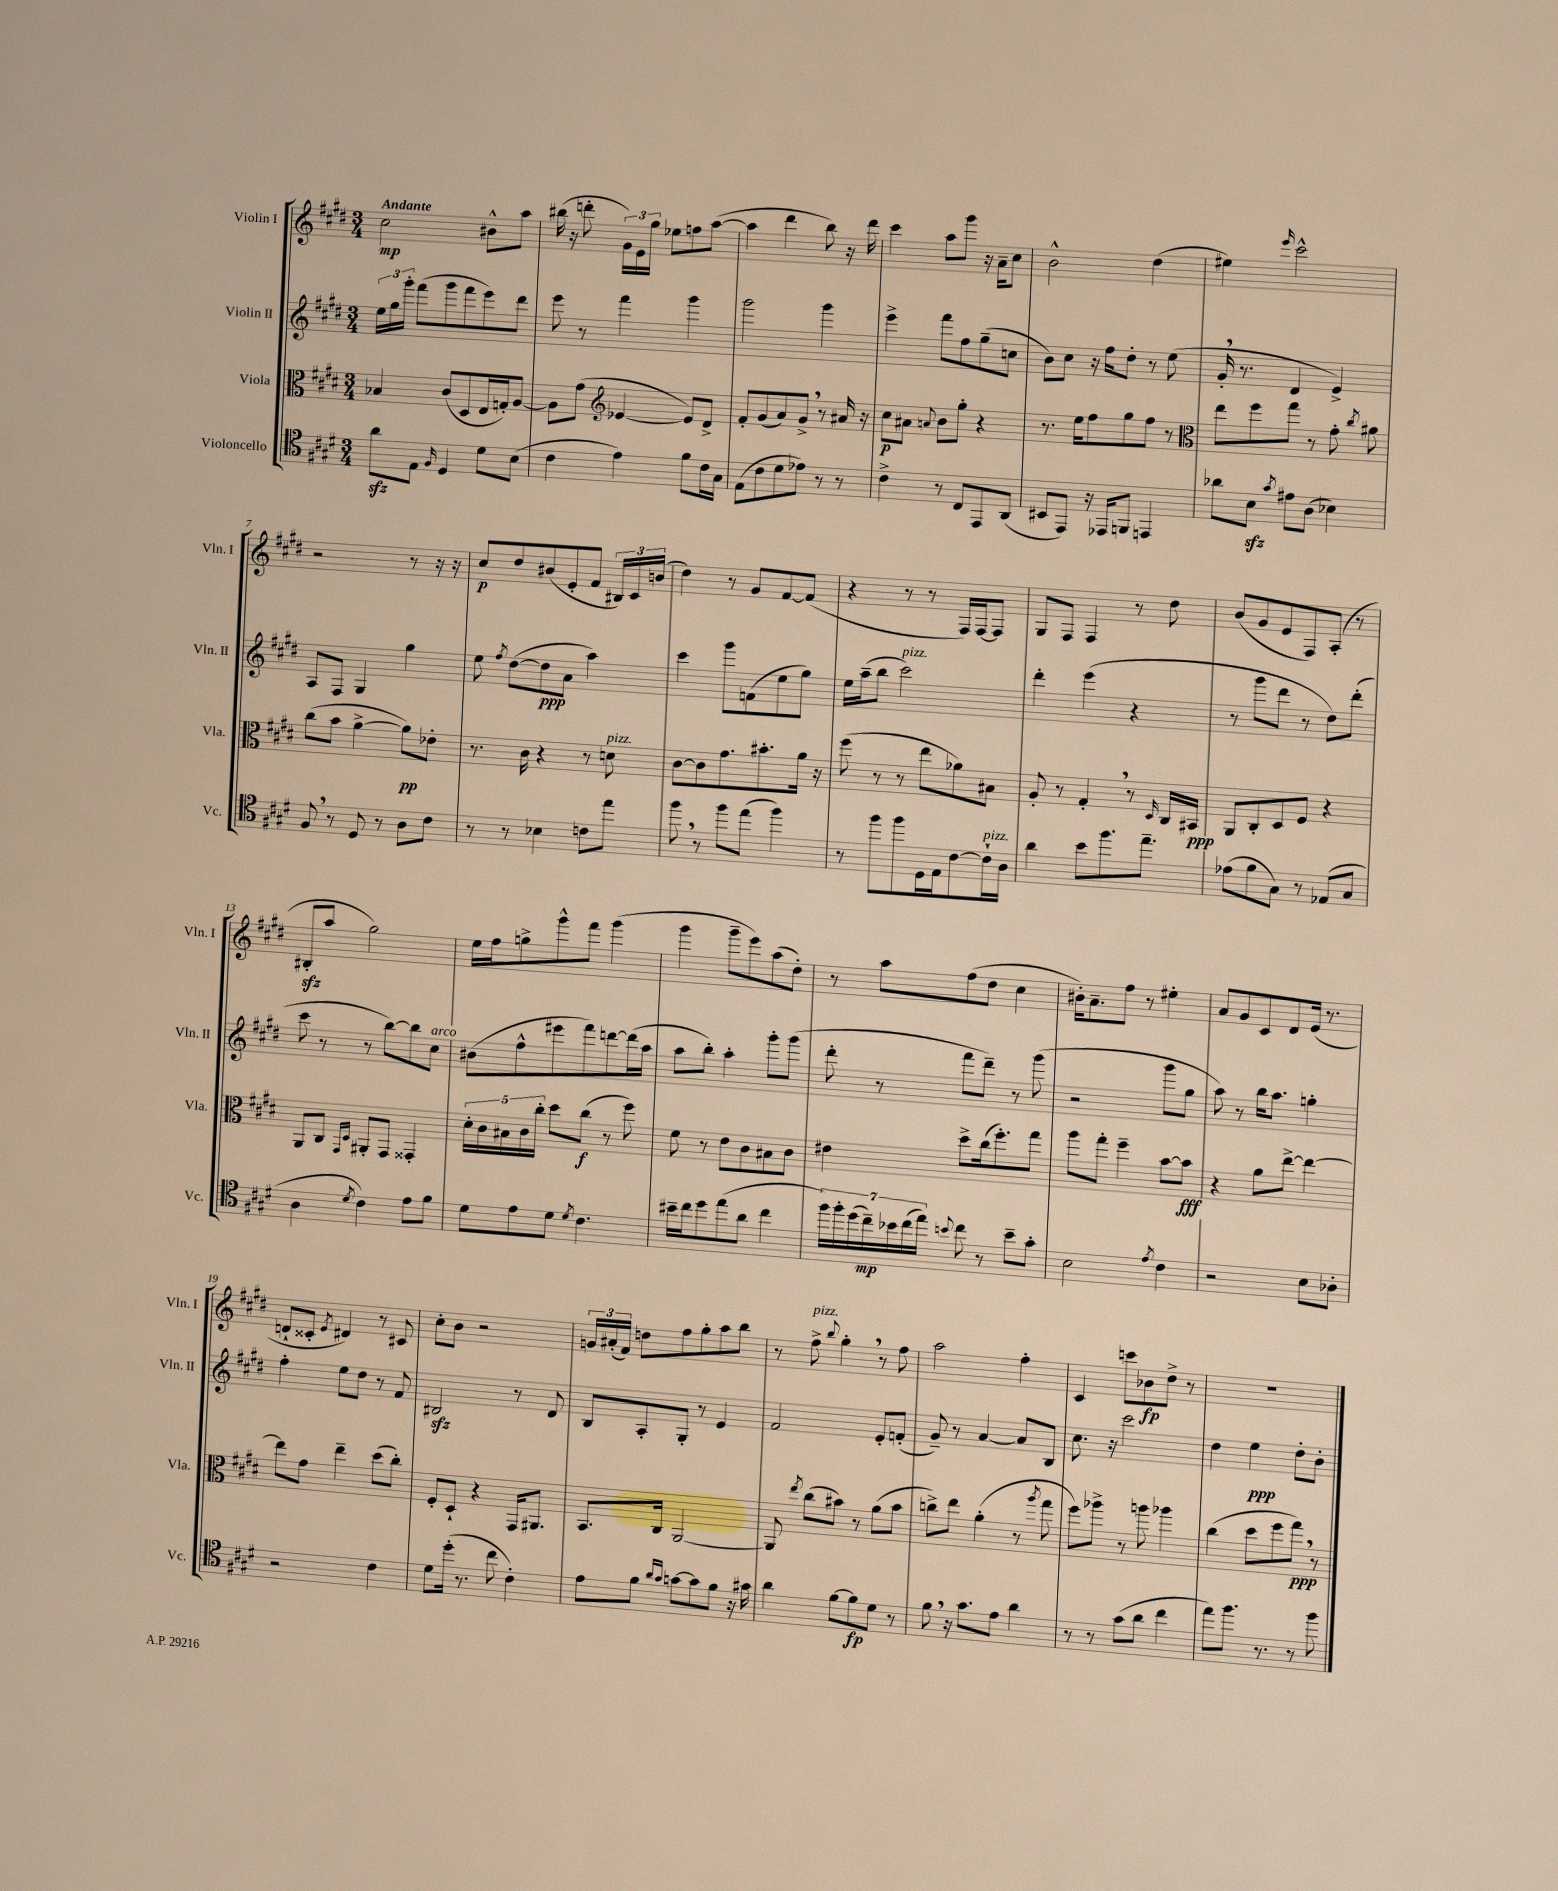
<<
\new StaffGroup <<
\new Staff = "s0" \with { instrumentName = "Violin I" shortInstrumentName = "Vln. I" } {
    \clef treble \key e \major \numericTimeSignature \time 3/4 \tempo "Andante"
    \autoBeamOff cis''2\mp bis'8[-^ a''8] |
    bis''16( r16 d'''8-. \tuplet 3/2 { gis'16[) e'16 gis''16] } ees''8[ f''8 a''8]~( |
    a''4 dis'''4 b''8) r16 dis'''16 |
    cis'''4 a''8[ gis'''8] r16 a'16[-- cis''8] |
    b'2-^ dis''4( |
    eis''4) \grace { e'''16 } cis'''2-^ |
    r2 r8 r16 r16 |
    cis''8[\p dis''8 bis'8( e'8-. fis'8] \tuplet 3/2 { bis16[) cis'16 b'16]( } |
    dis''4) r8 gis'8[ fis'8~ fis'8]( |
    r4 r8 r8 fis16[) fis16~ fis8] |
    gis8[ fis8] fis4 r8 dis''8 |
    b'8[( gis'8 e'8 fis8) a8]-.( r8 |
    bis8[-.\sfz a''8] gis''2) |
    e''16[ fis''16 g''8-> gis'''8-^ fis'''8] gis'''4( |
    gis'''4 gis'''8[-- e'''8) a''8( dis''8]-.) |
    r8 a''8[ fis''8( dis''8] cis''4 |
    bis'16[-.) a'8.-- fis''8] r8 eis''4-. |
    a'8[ gis'8 cis'8 dis'8 e'16]( r8. |
    d'8[-! cisis'8]-. \acciaccatura { e'8 } dis'4) r8 cis'8 |
    cis''8[-. b'8] r2 |
    \tuplet 3/2 { g'16[ ais'16-.( fis'16]) } d''8[ fis''8 gis''8-. a''8 b''8] |
    r8 fis''8->^\markup { \italic "pizz." } \appoggiatura { b''8 } gis''4-. \breathe r8 fis''8 |
    a''2 fis''4-. |
    cis'4 c'''8[ bes'8\fp dis''8]-> r8 |
    R2. \bar "|." |
}
\new Staff = "s1" \with { instrumentName = "Violin II" shortInstrumentName = "Vln. II" } {
    \clef treble \key e \major \numericTimeSignature \time 3/4
    \autoBeamOff \tuplet 3/2 { e''16[ gis''16 gis'''16]-. } fis'''8[( gis'''8 fis'''8 e'''8) dis'''8] |
    e'''8 r8 fis'''4 gis'''4 |
    gis'''2 gis'''4 |
    e'''4-> fis'''8[ fis''8 gis''8--( c''8] |
    b'8[) cis''8] r16 fis''16[ dis''8]-. r8 e''8( |
    gis'16-. \breathe r8. dis'4 e'4->) |
    a8[ fis8] gis4 gis''4 |
    e''8 \acciaccatura { fis''8 } dis''8[~( dis''8\ppp a'8] a''4) |
    cis'''4 gis'''8[ f'8( e''8 gis''8]) |
    e''16[ a''16--( b''8] cis'''2^\markup { \italic "pizz." }) |
    dis'''4-. e'''4( r4 |
    r8 gis'''8[ dis'''8] r8 dis''8[) dis'''8]-.( |
    cis'''8 r8 r8 b''8[~) b''8 cis''8]^\markup { \italic "arco" } |
    bis'8[( fis''8-^ eis'''8 fis'''8) d'''8~ d'''16( a''16] |
    a''8[ b''8]-.) a''4-. gis'''8[-. gis'''8]( |
    dis'''8-. r8 fis'''8[ dis'''8]--) r8 gis'''8( |
    r2 gis'''8[ gis''8] |
    a''8) r8 b''16[ a''8.] g''4-. |
    fis''4-. e''8[ dis''8] r8 fis'8 |
    bis2\sfz r8 dis'8 |
    b8[ a8-. gis8]-. r8 e'4 |
    fis'2 e'8[-. f'8]-.( |
    gis'8--) r8 a'4~ a'8[ b8] |
    cis''8. r16 cis'''2 |
    dis''4 e''4\ppp dis''8[-. b'8]-. \bar "|." |
}
\new Staff = "s2" \with { instrumentName = "Viola" shortInstrumentName = "Vla." } {
    \clef alto \key e \major \numericTimeSignature \time 3/4
    \autoBeamOff bes4 cis'8[( dis8 e16 g16-.) a8]~ |
    a8[ gis'8]( \clef treble ees'4~ ees'8[) dis'8]-> |
    fis'8[-. gis'8( a'8) gis'8]-> \breathe r8 ais'16 r16 |
    cis''8[\p ais'8] \appoggiatura { a'8 } b'8[ gis''8]-. r4 |
    r8. e''16[ fis''8 gis''8 fis''8] r8 |
    \clef alto e''8[ fis''8 gis''8] r8 gis'8-. \acciaccatura { cis''8 } ais'8 |
    cis''8[( b'8] a'4~-> a'8[\pp) ees'8]-. |
    r8. cis'16 r4 r8 d'8^\markup { \italic "pizz." } |
    cis'8[~ cis'8 gis'8. bis'8.-. a'16] r16 |
    fis''8( r8 r8 e''8[ aes'8) bis8] |
    a8-. r8 gis4-. \breathe r8 \grace { dis16 } cis16[ bis,16]\ppp |
    a,8[ cis8-. dis8 fis8] r4 |
    a,8[ cis8] \grace { gis,16[ dis16] } ais,8[-. gis,8] gisis,4-. |
    \tuplet 5/4 { dis'16[-. cis'16 bis16 cis'16 cis''16]-. } dis''8[ cis''8]\f( r8 fis''8) |
    fis'8 r8 e'8[ cis'8 bis8 cis'8] |
    eis'4 dis''8[-> cis''16( fis''8.-.) gis''8] |
    a''8[ gis''8]-. fis''4-- b'8[~ b'8]\fff |
    r4 a'8[ e''8]~-> e''4~ |
    e''8[ gis'8] e''4-- dis''8[( cis''8]-.) |
    fis8[-. dis8]-! r4 gis,16[ ais,8.] |
    b,8.[ cis16] a,2~ |
    a,8 \acciaccatura { e''8 } cis''8[( bis'8]) r8 a'8[( bis'8] |
    c''8[->) e''8] a'4-.( r8 \acciaccatura { a''8 } gis''8 |
    fis''8[) aes''8]-> r8 a''8 aes''4 |
    cis''4( dis''8[ fis''8 gis''8]\ppp) \breathe r8 \bar "|." |
}
\new Staff = "s3" \with { instrumentName = "Violoncello" shortInstrumentName = "Vc." } {
    \clef tenor \key e \major \numericTimeSignature \time 3/4
    \autoBeamOff a'8[\sfz e8] \grace { fis16 } dis4 dis'8[ b8]( |
    cis'4 e'4) fis'8[ cis'16 gis16] |
    e8[( cis'8 dis'8 ees'8]) r8 r8 |
    cis'4-> r8 cis8[ e,8 a,8]( |
    bis,8[ e,8]) r16 ees,16[ f,8] e,4 |
    aes'8[ b8]\sfz \acciaccatura { gis'8 } eis'8[ a8]( bes4) |
    fis8 \breathe r8 dis8 r8 a8[ cis'8] |
    r8 r8 bes4 c'8[ e''8] |
    fis''8 \breathe r8 fis''8[ e''8]( fis''4) |
    r8 fis''8[ fis''8 dis16 e16 cis'8~ cis'16-!^\markup { \italic "pizz." } a16] |
    a'4 b'8[ fis''8. e''8.]-- |
    ees'8[( fis'8 gis8]) r8 ees8[( gis8] |
    a4 \acciaccatura { dis'8 } cis'4) e'8[ fis'8] |
    dis'8[ e'8 dis'8] \acciaccatura { dis'8 } cis'4. |
    bis'16[-- cis''16 dis''8 e''8( a'8] cis''4 |
    \tuplet 7/4 { fis''16[) fis''16-. dis''16( cis''16--\mp) bes'16 cis''16( e''16]) } \appoggiatura { b'8 } cis''8 r8 b'8[-- gis'8]-. |
    b2 \acciaccatura { e'8 } cis'4 |
    r2 b8[ aes8]-. |
    r2 cis'4 |
    dis'8[ dis''16]-.( r8. cis''8 cis'4-.) |
    e'8[ fis'8] \grace { a'16[ gis'16] } g'8[~ g'8 fis'8] r16 gis'16 |
    a'4 fis'8[~ fis'8\fp dis'8] r8 |
    fis'8 \breathe r16 gis'8.[ e'8] a'4 |
    r8 r8 gis'8[( a'8] cis''4 |
    e''8[) fis''8.] r8. r8 fis''8 \bar "|." |
}
>>
>>
